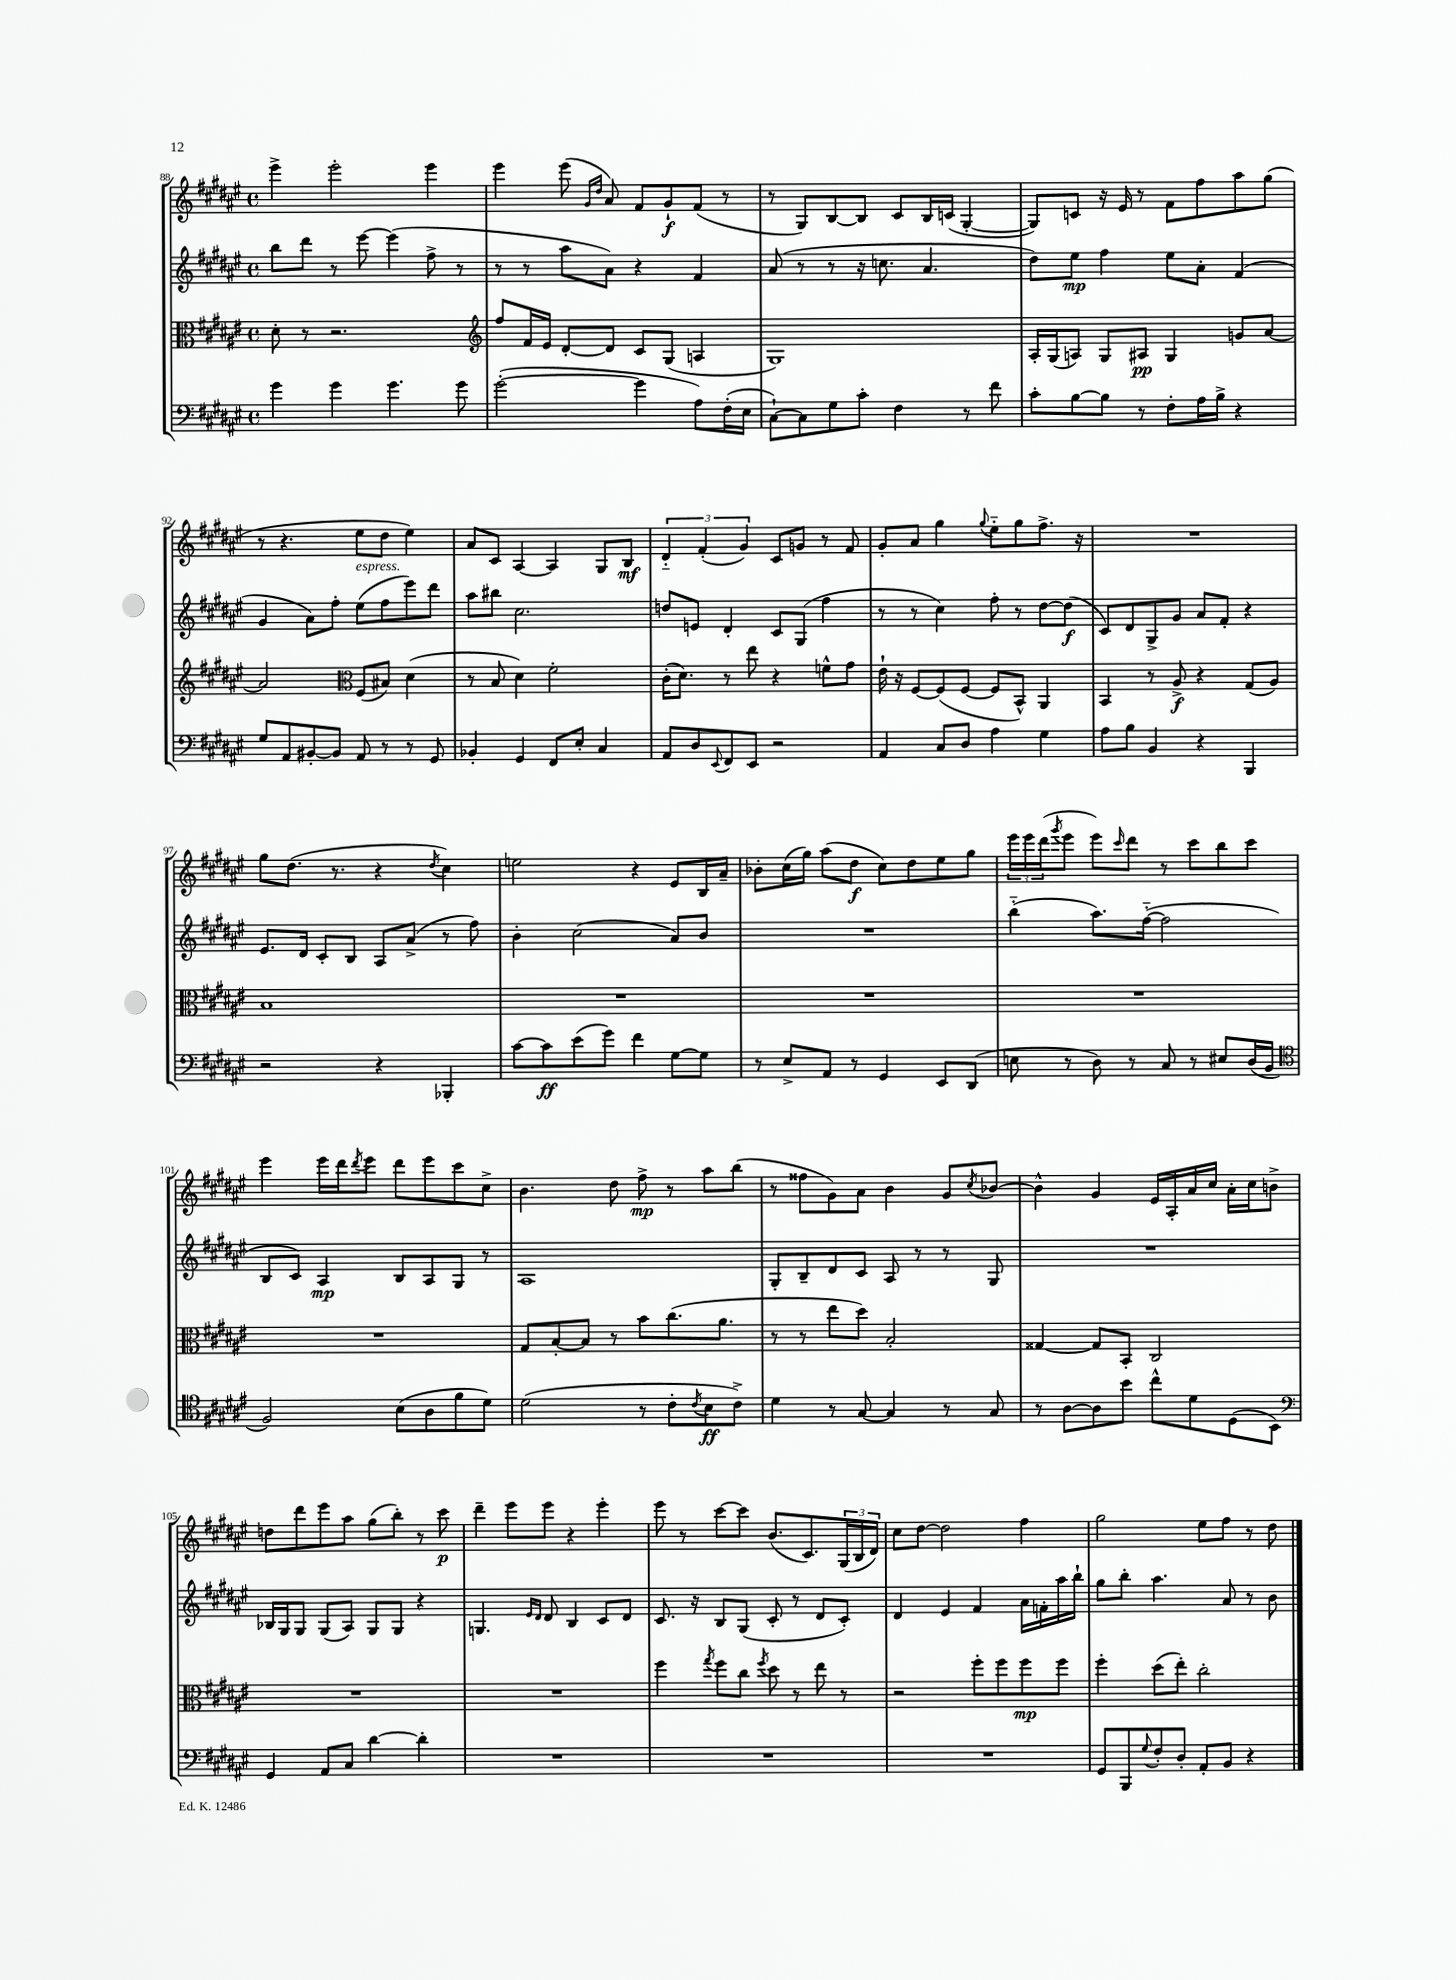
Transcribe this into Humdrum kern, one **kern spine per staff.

**kern	**dynam	**kern	**dynam	**kern	**dynam	**kern	**dynam
*part4	*part4	*part3	*part3	*part2	*part2	*part1	*part1
*staff4	*staff4	*staff3	*staff3	*staff2	*staff2	*staff1	*staff1
*clefF4	*	*clefC3	*	*clefG2	*	*clefG2	*
*k[f#c#g#d#a#e#]	*	*k[f#c#g#d#a#e#]	*	*k[f#c#g#d#a#e#]	*	*k[f#c#g#d#a#e#]	*
*M4/4	*	*M4/4	*	*M4/4	*	*M4/4	*
*met(c)	*	*met(c)	*	*met(c)	*	*met(c)	*
=88	=88	=88	=88	=88	=88	=88	=88
4g#\	.	8d#'\	.	8bb\L	.	4eee#^\	.
.	.	8r	.	8ddd#\J	.	.	.
4g#\	.	2.r	.	8r	.	2eee#'\	.
.	.	.	.	[8eee#\	.	.	.
4.g#\	.	.	.	(4eee#\]	.	.	.
.	.	.	.	8ff#^\	.	4eee#\	.
8g#\	.	.	.	8r	.	.	.
=89	=89	=89	=89	=89	=89	=89	=89
*	*	*clefG2	*	*	*	*	*
([2g#'\	.	8ff#/L	.	8r	.	4eee#\	.
.	.	16f#/L	.	8r	.	.	.
.	.	16e#/JJ	.	.	.	.	.
.	.	[8d#'/L	.	8aa#\L	.	(8eee#\	.
.	.	.	.	.	.	16qqg#/LL	.
.	.	.	.	.	.	16qqdd#/JJ	.
.	.	8d#/J]	.	8a#\J)	.	8a#/)	.
4g#\]	.	8c#/L	.	4r	.	8f#/L	.
.	.	(8G#/J	.	.	.	8g#`/	f
8A#\L)	.	4An/	.	4f#/	.	(8f#/J	.
(16F#'\L	.	.	.	.	.	8r	.
16E#\JJ	.	.	.	.	.	.	.
=90	=90	=90	=90	=90	=90	=90	=90
[8C#`\L)	.	1G#)	.	(8a#/	.	8r	.
8C#\]	.	.	.	8r	.	8G#/L)	.
8G#\	.	.	.	8r	.	[8B/	.
8c#'\J	.	.	.	16r	.	8B/J]	.
.	.	.	.	8.ccn\	.	.	.
4F#\	.	.	.	.	.	8c#/L	.
.	.	.	.	4.a#/	.	16B/L	.
.	.	.	.	.	.	(16cn/JJ	.
8r	.	.	.	.	.	[4G#'/	.
8f#\	.	.	.	.	.	.	.
=91	=91	=91	=91	=91	=91	=91	=91
8c#'\L	.	16A#'/LL	.	8dd#\L)	.	8G#/L])	.
.	.	(16G#/J	.	.	.	.	.
[8B\	.	8An/J)	.	8ee#\J	mp	8cn/J	.
8B\J]	.	8G#/L	.	4ff#\	.	16r	.
.	.	.	.	.	.	16e#/	.
8r	.	8A#X/J	pp	.	.	8r	.
8F#'\L	.	4G#/	.	8ee#\L	.	8f#\L	.
16A#\L	.	.	.	8a#'\J	.	8ff#\	.
16B^\JJ	.	.	.	.	.	.	.
4r	.	8gn/L	.	(4f#/	.	8aa#\	.
.	.	[8a#/J	.	.	.	(8gg#\J	.
!!LO:LB:g=z
=92	=92	=92	=92	=92	=92	=92	=92
8G#/L	.	2a#/]	.	4g#/	.	8r	.
8AA#/	.	.	.	.	.	4.r	.
[8BB#X'/	.	.	.	8a#\L)	.	.	.
8BB#/J]	.	.	.	8ff#'\J	.	.	.
*	*	*clefC3	*	*	*	*	*
!	!	!	!	!LO:TX:a:i:t=espress.	!	!	!
8AA#/	.	(8F#/L	.	(8ee#\L	.	8ee#\L	.
8r	.	8B#X/J)	.	8ff#\	.	8dd#\J	.
8r	.	(4d#\	.	8eee#\)	.	4ee#\)	.
8GG#/	.	.	.	8ddd#\J	.	.	.
=93	=93	=93	=93	=93	=93	=93	=93
4BB-X'/	.	8r	.	8aa#\L	.	8a#/L	.
.	.	8B/	.	8bb#X\J	.	8c#/J	.
4GG#/	.	4d#\)	.	2.cc#\	.	[4A#/	.
8FF#/L	.	2f#'\	.	.	.	4A#/]	.
8E#'/J	.	.	.	.	.	.	.
4C#/	.	.	.	.	.	8G#/L	.
.	.	.	.	.	.	8B/J	mf
=94	=94	=94	=94	=94	=94	=94	=94
8AA#/L	.	(16c#'\KL	.	8ddn/L	.	6d#/	.
.	.	8.d#\J)	.	.	.	.	.
8D#/	.	.	.	8en/J	.	.	.
.	.	.	.	.	.	(6f#'/	.
8qqEE#/	.	.	.	.	.	.	.
8FF#/	.	8r	.	4d#'/	.	.	.
.	.	.	.	.	.	6g#/)	.
8EE#/J	.	8ee#\	.	.	.	.	.
2r	.	4r	.	8c#/L	.	8c#/L	.
.	.	.	.	(8G#/J	.	8gn/J	.
.	.	8fn^^\L	.	4ff#\	.	8r	.
.	.	8g#\J	.	.	.	8f#/	.
=95	=95	=95	=95	=95	=95	=95	=95
4AA#/	.	16e#`\	.	8r	.	8g#'/L	.
.	.	16r	.	.	.	.	.
.	.	[8F#/L	.	8r	.	8a#/J	.
8C#/L	.	(8F#/]	.	4cc#\)	.	4gg#\	.
8D#/J	.	[8F#/J	.	.	.	.	.
.	.	.	.	.	.	8qqgg#/	.
4A#\	.	8F#/L]	.	8ff#'\	.	8ee#\L	.
.	.	8BB^^/J)	.	8r	.	8gg#\	.
4G#\	.	4AA#/	.	[8dd#\L	.	8.ff#^\J	.
.	.	.	.	(8dd#\J]	f	.	.
.	.	.	.	.	.	16r	.
=96	=96	=96	=96	=96	=96	=96	=96
8A#\L	.	4BB/	.	8c#/L)	.	1r	.
8B\J	.	.	.	8d#/	.	.	.
4BB/	.	8r	.	8G#^/	.	.	.
.	.	8A#^/	f	8g#/J	.	.	.
4r	.	4r	.	8a#/L	.	.	.
.	.	.	.	8f#'/J	.	.	.
4BBB/	.	(8G#/L	.	4r	.	.	.
.	.	8A#/J)	.	.	.	.	.
!!LO:LB:g=z
=97	=97	=97	=97	=97	=97	=97	=97
2r	.	1B	.	8.e#/L	.	8gg#\L	.
.	.	.	.	.	.	(8.dd#\J	.
.	.	.	.	16d#/Jk	.	.	.
.	.	.	.	8c#'/L	.	.	.
.	.	.	.	.	.	8.r	.
.	.	.	.	8B/J	.	.	.
4r	.	.	.	8A#/L	.	4r	.
.	.	.	.	(8a#^/J	.	.	.
.	.	.	.	.	.	8qdd#/	.
4BBB-X'/	.	.	.	8r	.	4cc#\)	.
.	.	.	.	8ff#\)	.	.	.
=98	=98	=98	=98	=98	=98	=98	=98
[8c#\L	.	1r	.	4b'\	.	2een\	.
8c#\]	ff	.	.	.	.	.	.
(8e#\	.	.	.	(2cc#\	.	.	.
8g#\J)	.	.	.	.	.	.	.
4f#\	.	.	.	.	.	4r	.
[8G#\L	.	.	.	8a#/L)	.	8e#/L	.
8G#\J]	.	.	.	8b/J	.	16B/L	.
.	.	.	.	.	.	16a#~/JJ	.
=99	=99	=99	=99	=99	=99	=99	=99
8r	.	1r	.	1r	.	8b-X'\L	.
8E#^/L	.	.	.	.	.	(16cc#\L	.
.	.	.	.	.	.	16gg#\JJ)	.
8AA#/J	.	.	.	.	.	(8aa#\L	.
8r	.	.	.	.	.	8dd#\J	f
4GG#/	.	.	.	.	.	8cc#\L)	.
.	.	.	.	.	.	8dd#\	.
8EE#/L	.	.	.	.	.	8ee#\	.
(8DD#/J	.	.	.	.	.	8gg#\J	.
=100	=100	=100	=100	=100	=100	=100	=100
8En\	.	1r	.	(4bb\	.	24eee#\LL	.
.	.	.	.	.	.	24eee#\	.
.	.	.	.	.	.	(24ddd#\J	.
.	.	.	.	.	.	8qggg#/	.
8r	.	.	.	.	.	8eee#\J	.
8D#\)	.	.	.	8.aa#\L)	.	8eee#\L)	.
.	.	.	.	.	.	16qqccc#/	.
8r	.	.	.	.	.	8ddd#\J	.
.	.	.	.	([16ff#\Jk	.	.	.
8C#/	.	.	.	2ff#\]	.	8r	.
8r	.	.	.	.	.	8ccc#\L	.
8E#X/L	.	.	.	.	.	8bb\	.
(16D#/L	.	.	.	.	.	8ccc#\J	.
16BB/JJ	.	.	.	.	.	.	.
!!LO:LB:g=z
=101	=101	=101	=101	=101	=101	=101	=101
*clefC4	*	*	*	*	*	*	*
2F#/)	.	1r	.	8B/L	.	4eee#\	.
.	.	.	.	8c#/J)	.	.	.
.	.	.	.	4A#/	mp	16eee#\LL	.
.	.	.	.	.	.	16ddd#\J	.
.	.	.	.	.	.	8qddd#/	.
.	.	.	.	.	.	8eee#\J	.
(8B\L	.	.	.	8B/L	.	8ddd#\L	.
8A#\	.	.	.	8A#/	.	8eee#\	.
8f#\	.	.	.	8G#/J	.	8ccc#\	.
8d#\J)	.	.	.	8r	.	8cc#^\J	.
=102	=102	=102	=102	=102	=102	=102	=102
(2d#\	.	8G#/L	.	1A#	.	4.b\	.
.	.	[8B'/	.	.	.	.	.
.	.	8B/J]	.	.	.	.	.
.	.	8r	.	.	.	8dd#\	.
8r	.	8b\L	.	.	.	8ff#^\	mp
8c#'\L	.	(8.cc#\	.	.	.	8r	.
8qc#/	.	.	.	.	.	.	.
8B\	ff	.	.	.	.	8aa#\L	.
.	.	8.a#\J	.	.	.	.	.
8c#^\J)	.	.	.	.	.	(8bb\J	.
=103	=103	=103	=103	=103	=103	=103	=103
4d#\	.	8r	.	8G#'/L	.	8r	.
.	.	8r	.	8B~/	.	8ff##X\L	.
8r	.	8ee#\L	.	8d#/	.	8g#\)	.
[8G#/	.	8dd#\J)	.	8c#/J	.	8a#\J	.
4G#/]	.	2B'/	.	8A#/	.	4b\	.
.	.	.	.	8r	.	.	.
8r	.	.	.	8r	.	8g#/L	.
.	.	.	.	.	.	8qcc#/	.
8G#/	.	.	.	8G#/	.	[8b-X/J	.
=104	=104	=104	=104	=104	=104	=104	=104
8r	.	[4G##X/	.	1r	.	4b-^^\]	.
[8A#\L	.	.	.	.	.	.	.
8A#\]	.	8G##/L]	.	.	.	4g#/	.
8b\J	.	8BB'/J	.	.	.	.	.
8cc#^^\L	.	2C#/	.	.	.	16e#/LL	.
.	.	.	.	.	.	16A#'/	.
8d#\	.	.	.	.	.	16a#/	.
.	.	.	.	.	.	16cc#/JJ	.
(8D#\	.	.	.	.	.	16a#'\LL	.
.	.	.	.	.	.	16cc#\J	.
8BB\J)	.	.	.	.	.	8bn^\J	.
!!LO:LB:g=z
=105	=105	=105	=105	=105	=105	=105	=105
*clefF4	*	*	*	*	*	*	*
4GG#/	.	1r	.	16B-X/LL	.	8ddn\L	.
.	.	.	.	16G#/J	.	.	.
.	.	.	.	8G#/J	.	8ddd#\	.
8AA#/L	.	.	.	(8G#/L	.	8eee#\	.
8C#/J	.	.	.	8A#/J)	.	8aa#\J	.
[4d#\	.	.	.	8G#/L	.	(8gg#\L	.
.	.	.	.	8G#/J	.	8bb'\J)	.
4d#'\]	.	.	.	4r	.	8r	.
.	.	.	.	.	.	8ccc#\	p
=106	=106	=106	=106	=106	=106	=106	=106
1r	.	1r	.	4.Gn/	.	4ddd#~\	.
.	.	.	.	.	.	8eee#\L	.
.	.	.	.	16qqe#/LL	.	.	.
.	.	.	.	16qqd#/JJ	.	.	.
.	.	.	.	8d#/	.	8eee#\J	.
.	.	.	.	4B/	.	4r	.
.	.	.	.	8c#/L	.	4eee#'\	.
.	.	.	.	8d#/J	.	.	.
=107	=107	=107	=107	=107	=107	=107	=107
1r	.	4ff#\	.	8.c#/	.	8eee#\	.
.	.	.	.	.	.	8r	.
.	.	.	.	16r	.	.	.
.	.	8qgg#/	.	.	.	.	.
.	.	8ff#\L	.	8B/L	.	[8ccc#\L	.
.	.	8cc#\J	.	(8G#/J	.	8ccc#\J]	.
.	.	8qff#/	.	.	.	.	.
.	.	8dd#\	.	8c#'/	.	(8.b/L	.
.	.	8r	.	8r	.	.	.
.	.	.	.	.	.	8.c#/)	.
.	.	8ee#\	.	8d#/L	.	.	.
.	.	8r	.	8c#'/J)	.	(24G#/L	.
.	.	.	.	.	.	24B/	.
.	.	.	.	.	.	24d#/JJ)	.
=108	=108	=108	=108	=108	=108	=108	=108
1r	.	2r	.	4d#/	.	8cc#\L	.
.	.	.	.	.	.	[8dd#\J	.
.	.	.	.	4e#/	.	2dd#\]	.
.	.	8ff#'\L	.	4f#/	.	.	.
.	.	8ff#\	.	.	.	.	.
.	.	8ff#\	mp	16a#\LL	.	4ff#\	.
.	.	.	.	16fn'\	.	.	.
.	.	8ff#\J	.	16aa#\	.	.	.
.	.	.	.	16bb`\JJ	.	.	.
=109	=109	=109	=109	=109	=109	=109	=109
8GG#/L	.	4ff#'\	.	8gg#\L	.	2gg#\	.
8BBB/	.	.	.	8bb'\J	.	.	.
8qqG#/	.	.	.	.	.	.	.
8F#'/	.	(8dd#\L	.	4.aa#\	.	.	.
8D#'/J	.	8ee#'\J)	.	.	.	.	.
8AA#'/L	.	2cc#'\	.	.	.	8ee#\L	.
8BB/J	.	.	.	8a#/	.	8ff#\J	.
4r	.	.	.	8r	.	8r	.
.	.	.	.	8b\	.	8dd#\	.
==	==	==	==	==	==	==	==
*-	*-	*-	*-	*-	*-	*-	*-
